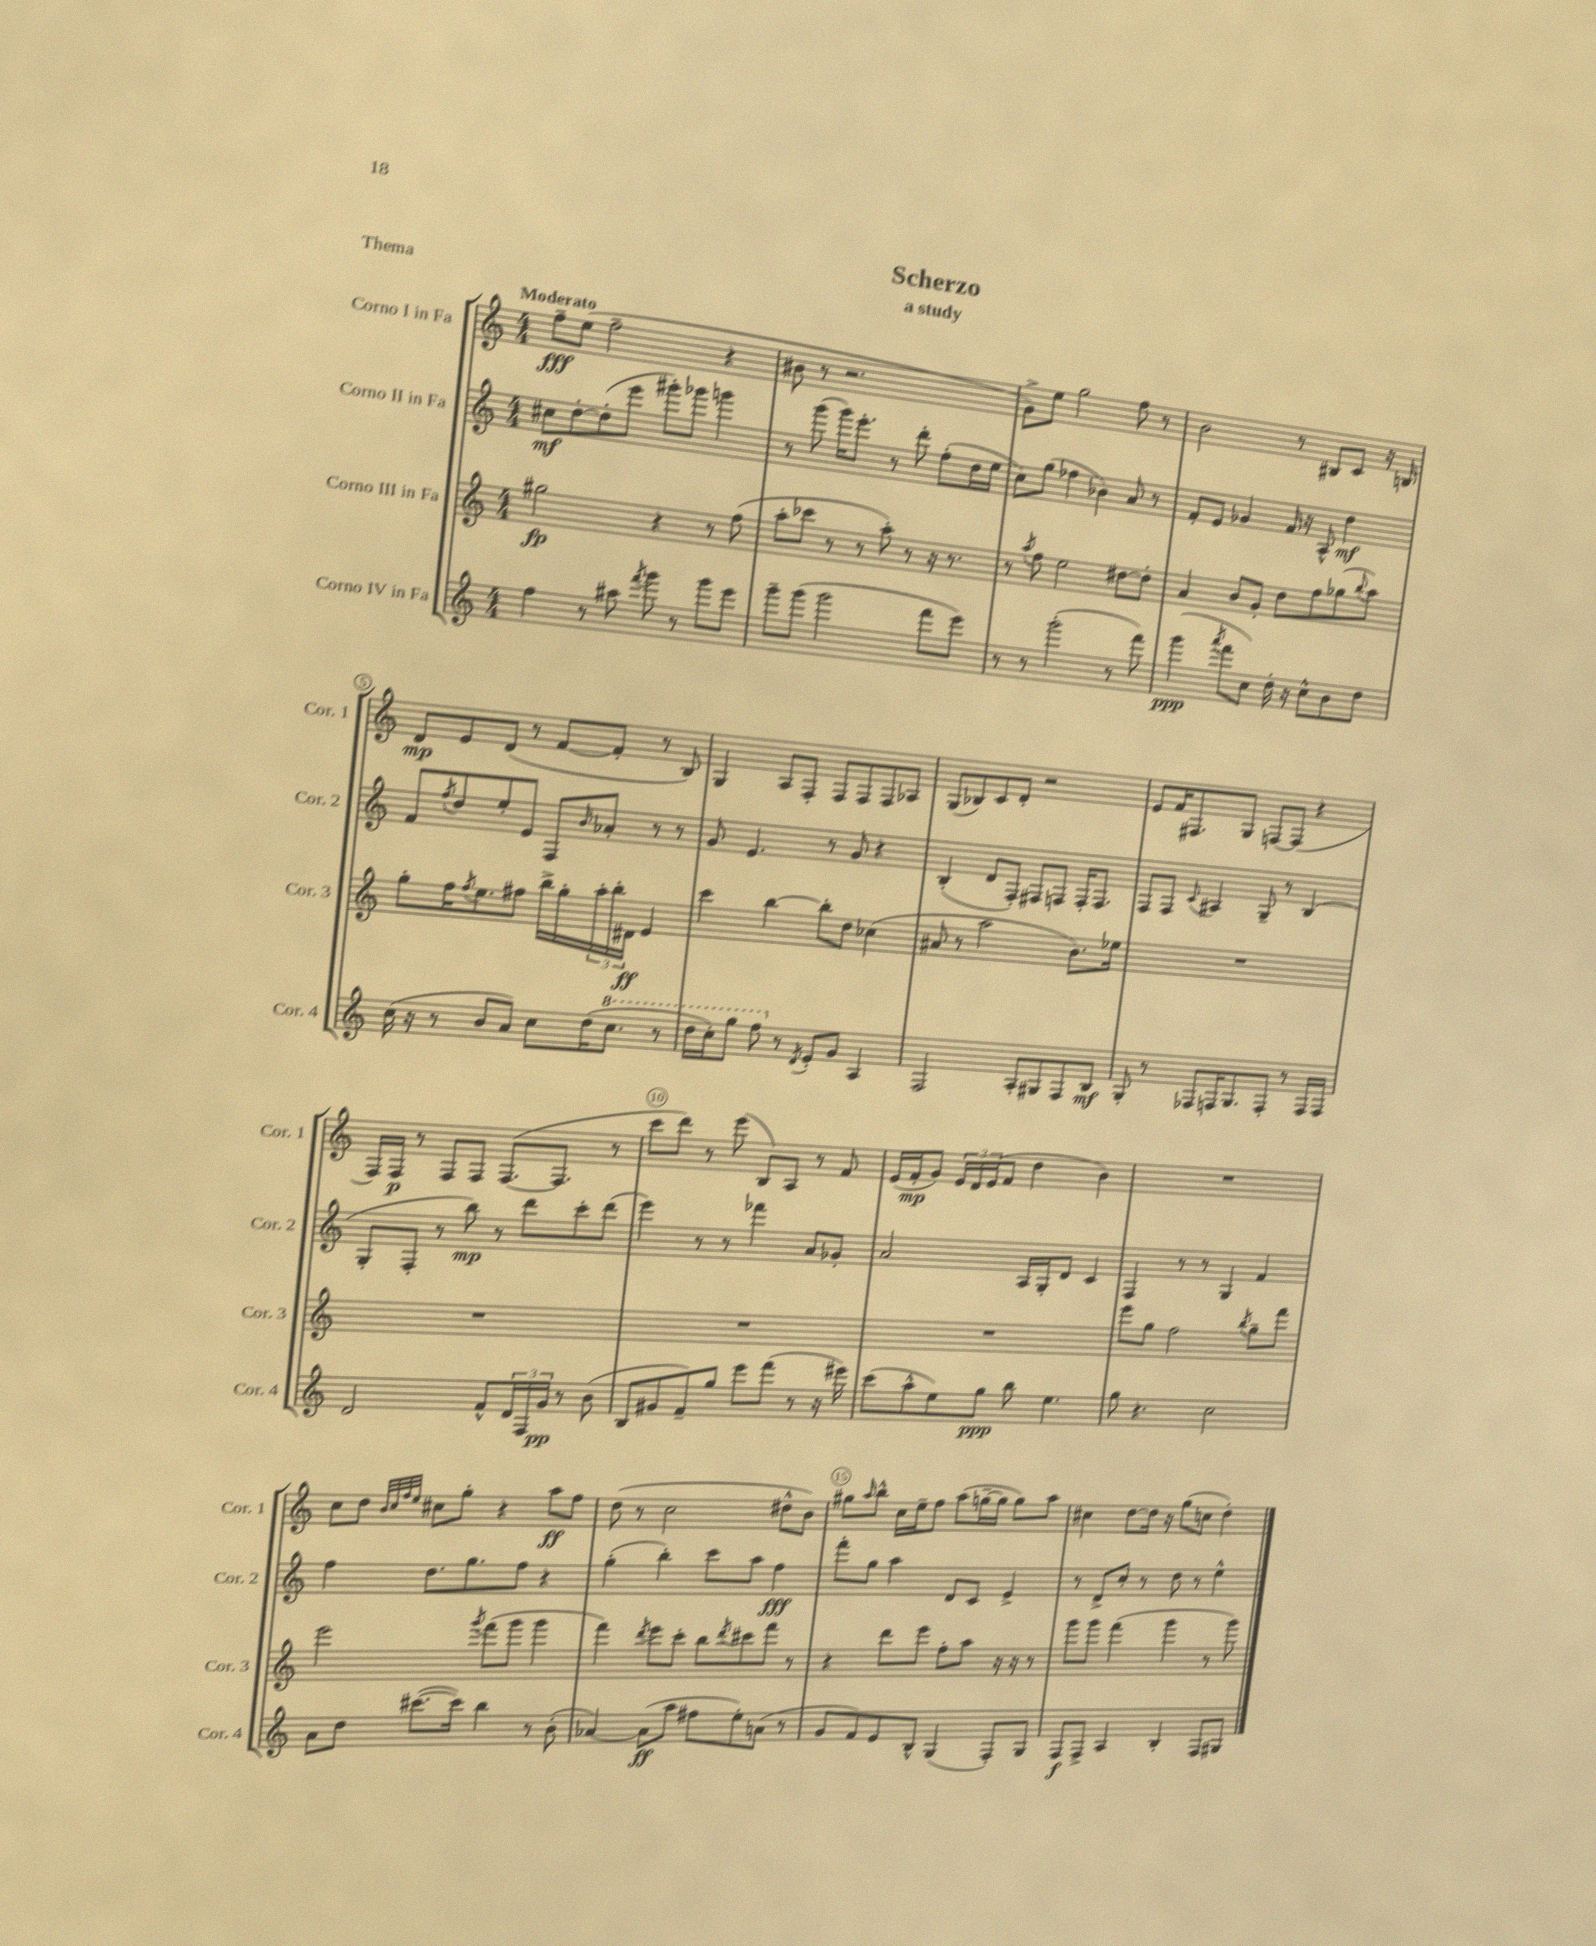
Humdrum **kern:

**kern	**dynam	**kern	**dynam	**kern	**dynam	**kern	**dynam
*part4	*part4	*part3	*part3	*part2	*part2	*part1	*part1
*staff4	*staff4	*staff3	*staff3	*staff2	*staff2	*staff1	*staff1
*I"Corno IV in Fa	*	*I"Corno III in Fa	*	*I"Corno II in Fa	*	*I"Corno I in Fa	*
*I'Cor. 4	*	*I'Cor. 3	*	*I'Cor. 2	*	*I'Cor. 1	*
*clefG2	*	*clefG2	*	*clefG2	*	*clefG2	*
*k[]	*	*k[]	*	*k[]	*	*k[]	*
*M4/4	*	*M4/4	*	*M4/4	*	*M4/4	*
=1	=1	=1	=1	=1	=1	=1	=1
!	!	!	!	!	!	!LO:TX:a:B:t=Moderato	!
4ff\	.	2gg#X\	fp	8cc#X\L	mf	8ff~\L	fff
.	.	.	.	[8dd'\	.	(8ee\J	.
8r	.	.	.	(8dd'\]	.	2ff~\	.
8aa#X\	.	.	.	8eee\J	.	.	.
8qfff/	.	.	.	.	.	.	.
8ggg\	.	4r	.	8ggg#X'\L)	.	.	.
8r	.	.	.	8ggg-X\J	.	.	.
8ggg\L	.	8r	.	4gggn\	.	4r	.
8eee\J	.	(8ff\	.	.	.	.	.
=2	=2	=2	=2	=2	=2	=2	=2
8ggg~\L	.	8aa'\L	.	8r	.	8b#X\	.
(8ggg\J	.	8ccc-X\J	.	(8ggg\	.	8r	.
2ggg\	.	8r	.	16ggg\KL)	.	2.r	.
.	.	.	.	8.eee'\J	.	.	.
.	.	8r	.	.	.	.	.
.	.	8aa'\)	.	8r	.	.	.
.	.	8r	.	8ddd'\	.	.	.
8fff\L	.	16r	.	(8ff'\L	.	.	.
.	.	8.r	.	.	.	.	.
8eee\J)	.	.	.	16dd\L	.	.	.
.	.	.	.	16ee\JJ	.	.	.
=3	=3	=3	=3	=3	=3	=3	=3
8r	.	8r	.	8cc\L)	.	8g^\L)	.
.	.	8qaa/	.	.	.	.	.
8r	.	8ff\	.	(8gg\J	.	8ee\J	.
(2ggg'\	.	2ee\	.	4ff-X\	.	2gg\	.
.	.	.	.	4b-X\)	.	.	.
8r	.	[8dd#X\L	.	8a/	.	8ff\	.
8fff\)	.	8dd#'\J]	.	8r	.	8r	.
=4	=4	=4	=4	=4	=4	=4	=4
(4ggg\	ppp	4a/	.	8f'/L	.	2b\	.
.	.	.	.	8e/J	.	.	.
8qaaa/	.	.	.	.	.	.	.
8fff\L	.	8b/L	.	4g-X/	.	.	.
8cc\J)	.	8g'/J	.	.	.	.	.
16dd'\	.	8dd\L	.	16f/	.	8r	.
16r	.	.	.	16r	.	.	.
8cc^^\L	.	8ff\	.	8A^^/	.	8B#X/L	.
8b\	.	(8gg-X\	.	4dd\	mf	8c/J	.
.	.	8qqbb/	.	.	.	.	.
8dd\J	.	8aa\J)	.	.	.	16r	.
.	.	.	.	.	.	16Bn/	.
!!LO:LB:g=z
=5	=5	=5	=5	=5	=5	=5	=5
(16cc\	.	8gg'\L	.	8f/L	.	8d/L	mp
16r	.	.	.	.	.	.	.
.	.	.	.	8qff/	.	.	.
8r	.	16ff\K	.	8dd/	.	8e/	.
.	.	8qff/	.	.	.	.	.
.	.	8.ee\	.	.	.	.	.
8b/L	.	.	.	8ee'/	.	(8d/J	.
8a/J)	.	8ff#X\J	.	8e/J	.	8r	.
8cc\L	.	16bb^\LL	.	8F/L	.	[8f/L	.
.	.	16gg'\	.	.	.	.	.
.	.	.	.	16qqb/	.	.	.
(16dd\K	.	24aa'\	.	8a-X'/J	.	8f'/J]	.
.	.	24bb'\	.	.	.	.	.
*8va	*	*	*	*	*	*	*
8.ccc\J	.	.	.	.	.	.	.
.	.	24d#X\JJ	ff	.	.	.	.
.	.	4e/	.	8r	.	8r	.
8r	.	.	.	8r	.	8B/)	.
=6	=6	=6	=6	=6	=6	=6	=6
16ddd\LL	.	4ccc\	.	8g/	.	4G/	.
16ccc'\J)	.	.	.	.	.	.	.
8ggg\J	.	.	.	4.e/	.	.	.
8fff\	.	[4bb\	.	.	.	8A/L	.
*X8va	*	*	*	*	*	*	*
8r	.	.	.	.	.	8F'/J	.
8qd/	.	.	.	.	.	.	.
8e'/L	.	8bb'\L]	.	8r	.	8F/L	.
8g/J	.	8dd\J	.	8g/	.	8F/	.
4A/	.	(4cc-X\	.	4r	.	8F/	.
.	.	.	.	.	.	8A-X/J	.
=7	=7	=7	=7	=7	=7	=7	=7
2F/	.	8a#X/	.	(4B'/	.	(8G/L	.
.	.	8r	.	.	.	8B-X/)	.
.	.	2aa\	.	8d/L	.	8c/	.
.	.	.	.	8F'/J)	.	8d'/J	.
8A'/L	.	.	.	8F#X/L	.	2r	.
8G#X/	.	.	.	8Fn/J	.	.	.
8F/	.	8.b\L)	.	16F'/KL	.	.	.
.	.	.	.	8.F/J	.	.	.
8B/J	mf	.	.	.	.	.	.
.	.	16ee-X\Jk	.	.	.	.	.
=8	=8	=8	=8	=8	=8	=8	=8
8G'/	.	1r	.	8F/L	.	8e/L	.
8r	.	.	.	8F/J	.	16f/K	.
.	.	.	.	.	.	8.F#X/	.
.	.	.	.	8qqc/	.	.	.
8F-X/L	.	.	.	4A#X/	.	.	.
16Fn/K	.	.	.	.	.	8G/J	.
8.G/	.	.	.	.	.	.	.
.	.	.	.	8G~/	.	[8Fn/L	.
8F'/J	.	.	.	8r	.	(8F/J]	.
8r	.	.	.	(4B/	.	4r	.
16F/LL	.	.	.	.	.	.	.
16F/JJ	.	.	.	.	.	.	.
!!LO:LB:g=z
=9	=9	=9	=9	=9	=9	=9	=9
2d/	.	1r	.	8G'/L	.	16F/LL)	.
.	.	.	.	.	.	16F/JJ	p
.	.	.	.	8F'/J	.	8r	.
.	.	.	.	8r	.	8F/L	.
.	.	.	.	8bb\)	mp	8F/J	.
8f^^/L	.	.	.	8r	.	([8.F/L	.
24d/L	.	.	.	8ddd\L	.	.	.
24F/	.	.	.	.	.	.	.
.	.	.	.	.	.	8.F/J]	.
24g/JJ	pp	.	.	.	.	.	.
8r	.	.	.	8ccc'\	.	.	.
(8b\	.	.	.	(8ddd\J	.	8r	.
=10	=10	=10	=10	=10	=10	=10	=10
8B/L	.	1r	.	4eee\)	.	8ccc\L	.
8g#X/	.	.	.	.	.	8ddd\J)	.
8f~/)	.	.	.	8r	.	8r	.
8gg/J	.	.	.	8r	.	(8eee\	.
8eee\L	.	.	.	4fff-X\	.	8B/L)	.
(8fff\J	.	.	.	.	.	8A/J	.
8r	.	.	.	8a/L	.	8r	.
16r	.	.	.	8g-X'/J	.	8f/	.
16eee#X\)	.	.	.	.	.	.	.
=11	=11	=11	=11	=11	=11	=11	=11
(8ccc\L	.	1r	.	2a/	.	(16e/LL	.
.	.	.	.	.	.	16f'/J	mp
8aa^^\	.	.	.	.	.	8g/J)	.
8ee\)	.	.	.	.	.	24e/LL	.
.	.	.	.	.	.	24d/	.
.	.	.	.	.	.	(24e/J	.
8gg\J	ppp	.	.	.	.	8f/J	.
8bb\	.	.	.	16A/LL	.	4dd\	.
.	.	.	.	16G'/J	.	.	.
4.ee\	.	.	.	8d/J	.	.	.
.	.	.	.	4c/	.	4b\)	.
=12	=12	=12	=12	=12	=12	=12	=12
8gg\	.	8eee\L	.	4F/	.	1r	.
4.r	.	8gg\J	.	.	.	.	.
.	.	2ff\	.	8r	.	.	.
.	.	.	.	8r	.	.	.
2cc\	.	.	.	4G/	.	.	.
.	.	8qbb/	.	.	.	.	.
.	.	8gg~\L	.	4f/	.	.	.
.	.	8fff\J	.	.	.	.	.
!!LO:LB:g=z
=13	=13	=13	=13	=13	=13	=13	=13
8a\L	.	2eee\	.	4ff\	.	8cc\L	.
8dd\J	.	.	.	.	.	8dd\J	.
.	.	.	.	.	.	32qqb/LLL	.
.	.	.	.	.	.	32qqcc/	.
.	.	.	.	.	.	32qqff/	.
.	.	.	.	.	.	32qqee/JJJ	.
([8.ccc#X\L	.	.	.	8.dd\L	.	8cc#X\L	.
.	.	.	.	.	.	8gg'\J	.
16ccc#\Jk])	.	.	.	8.gg\	.	.	.
.	.	8qggg/	.	.	.	.	.
4bb\	.	(8fff\L	.	.	.	4r	.
.	.	8ggg\J	.	8ff\J	.	.	.
8r	.	4ggg\	.	4r	.	8aa\L	ff
(8b'\	.	.	.	.	.	8ff\J	.
=14	=14	=14	=14	=14	=14	=14	=14
[4a-X/)	.	4fff\)	.	(4gg'\	.	(8dd\	.
.	.	.	.	.	.	8r	.
.	.	8qddd/	.	.	.	.	.
(8a-\L]	ff	8eee\L	.	4bb'\)	.	2cc\	.
8aa\J	.	8ccc'\J	.	.	.	.	.
8ff#X\L	.	8bb\L	.	8ccc\L	.	.	.
.	.	8qddd/	.	.	.	.	.
8ee'\)	.	8ccc#X\	.	8aa\J	.	.	.
(8an\J	.	8fff\J	.	4ff\	fff	8dd#X^^\L	.
8r	.	8r	.	.	.	8b\J)	.
=15	=15	=15	=15	=15	=15	=15	=15
8g/L	.	4r	.	8fff'\L	.	8gg#X\L	.
.	.	.	.	.	.	16qqaa/	.
8f/)	.	.	.	8gg\J	.	8bb^^\J	.
8e/	.	8ddd\L	.	4aa\	.	16cc\LL	.
.	.	.	.	.	.	16ee~\J	.
8B^^/J	.	8eee\J	.	.	.	8ff\J	.
(4G/	.	8ff'\L	.	8d/L	.	(8aa\L	.
.	.	8aa\J	.	8c/J	.	[16ggn~\L	.
.	.	.	.	.	.	16gg\JJ]	.
8F'/L)	.	16r	.	4e^/	.	8gg\L)	.
.	.	16r	.	.	.	.	.
8G/J	.	8r	.	.	.	8aa\J	.
=16	=16	=16	=16	=16	=16	=16	=16
8F/L	f	8ggg\L	.	8r	.	4cc#X\	.
8F^/J	.	8ggg\J	.	8d^/L	.	.	.
4A/	.	(4fff\	.	8cc'/J	.	[8dd\L	.
.	.	.	.	8r	.	16dd\Jk]	.
.	.	.	.	.	.	16r	.
4B'/	.	4ggg\	.	8dd\	.	(8gg\L	.
.	.	.	.	8r	.	8ccn\J	.
8F/L	.	8r	.	4ee^^\	.	4dd'\)	.
8G#X/J	.	8ggg\)	.	.	.	.	.
==	==	==	==	==	==	==	==
*-	*-	*-	*-	*-	*-	*-	*-
